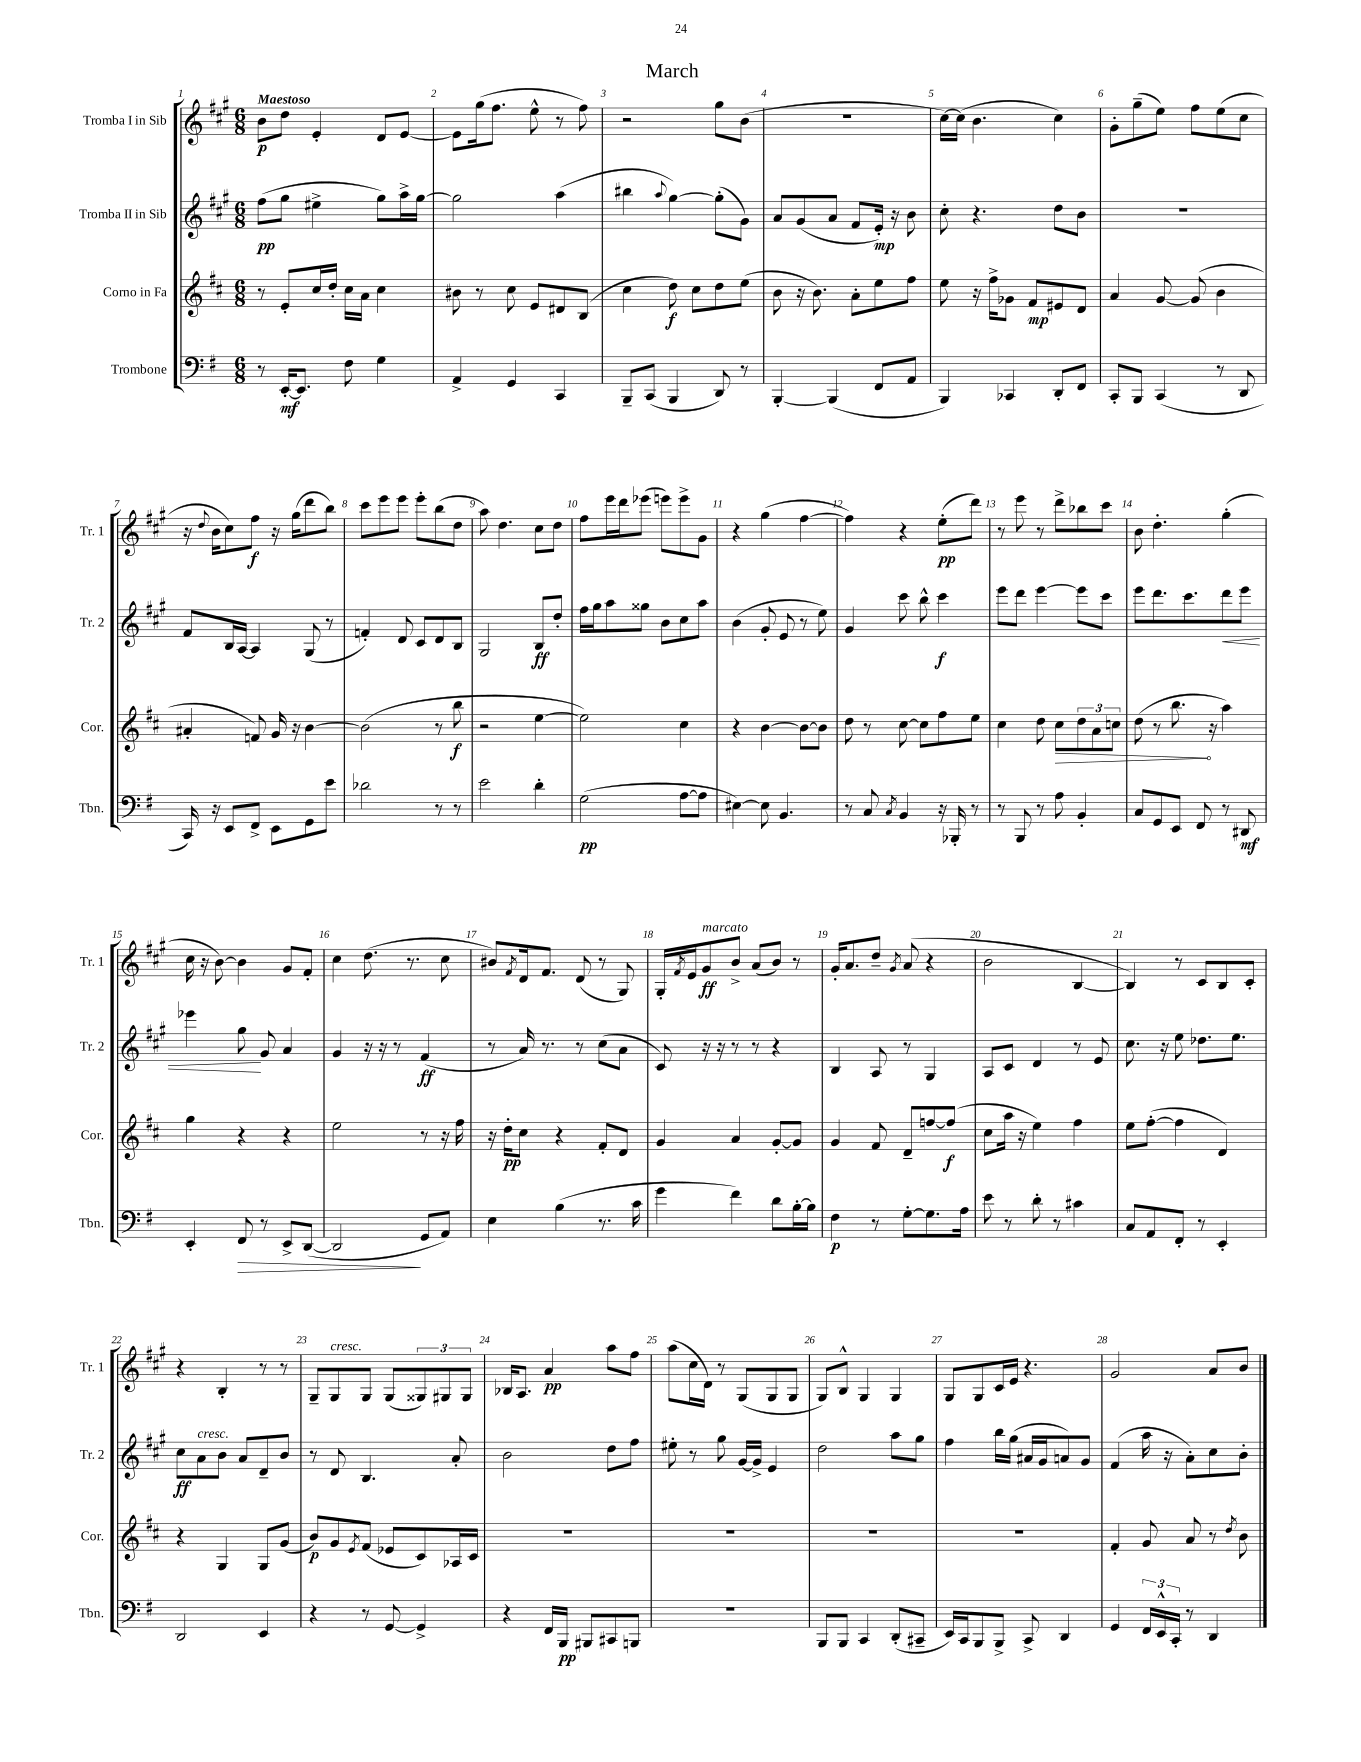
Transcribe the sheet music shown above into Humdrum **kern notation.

**kern	**kern	**kern	**kern
*staff4	*staff3	*staff2	*staff1
*clefF4	*clefG2	*clefG2	*clefG2
*k[f#]	*k[f#c#]	*k[f#c#g#]	*k[f#c#g#]
*M6/8	*M6/8	*M6/8	*M6/8
8r	8r	(8ff#	8b
[16EE'	8e'	8gg#	8dd
8.EE]	.	.	.
.	16cc#	4ee#^	4e'
.	16dd'	.	.
8F#	16cc#	.	.
.	16a	.	.
4G	4cc#	8gg#)	8d
.	.	16aa^	[8e
.	.	[16gg#	.
=	=	=	=
4AA^	8b#	2gg#]	8e]
.	8r	.	(16gg#
.	.	.	8.ff#
4GG	8cc#	.	.
.	8e	.	8ee^^
4CC	8d#	(4aa	8r
.	(8B	.	8ff#)
=	=	=	=
8BBB~	4cc#	4bb#	2r
(8CC	.	.	.
.	.	8qqaa	.
4BBB	8dd)	[4gg#)	.
.	8cc#	.	.
8DD)	8dd	(8gg#']	8gg#
8r	(8ee	8g#)	(8b
=	=	=	=
[4BBB'	8b	8a	2.r
.	16r	(8g#	.
.	8.b)	.	.
(4BBB]	.	8a	.
.	8a'	8f#	.
8FF#	8ee	16e')	.
.	.	16r	.
8AA	8ff#	8b	.
=	=	=	=
4BBB)	8ee	8cc#'	[16cc#)
.	.	.	(16cc#]
.	16r	4.r	4.b
.	16ff#^	.	.
4CC-	8g-	.	.
.	8f#	.	.
8DD'	8e#	8dd	4cc#)
8FF#	8d	8b	.
=	=	=	=
8CC'	4a	2.r	8g#'
8BBB	.	.	(8gg#~
(4CC	[8g	.	8ee)
.	(8g]	.	8ff#
8r	4b	.	(8ee
8DD	.	.	8cc#
=	=	=	=
16CC)	4a#'	8f#	16r
.	.	.	8qqdd
16r	.	.	16b
8EE	.	16B	8cc#)
.	.	[16A	.
8FF#^	8f)	4A]	8ff#
8EE	16g	.	16r
.	16r	.	(16gg#
8GG	[4b	(8G#	8ddd
8e	.	8r	8bb)
=	=	=	=
2d-	(2b]	4f')	8ccc#
.	.	.	8eee
.	.	8d	8eee
.	.	8c#	8eee'
8r	8r	8d	(8bb
8r	8bb	8B	8dd
=	=	=	=
2e	2r	2G#	8aa)
.	.	.	4.dd
4d'	[4ee	8B	8cc#
.	.	8dd'	8dd
=	=	=	=
(2G	2ee])	16ff#	8ff#
.	.	16gg#	.
.	.	8aa	16eee
.	.	.	16ddd
.	.	8gg##	(8eee-
.	.	8b	8eee)
[8A	4cc#	8cc#	8eee^
8A]	.	8aa	8g#
=	=	=	=
[4E#)	4r	(4b	4r
8E#]	[4b	8g#'	(4gg#
4.BB	.	8e	.
.	8b_	8r	[4ff#
.	8b]	8ee)	.
=	=	=	=
8r	8dd	4g#	4ff#])
8C	8r	.	.
8qC	.	.	.
4BB	[8cc#	8ccc#	4r
.	8cc#]	8bb^^	.
16r	8ff#	4ccc#	(8ee'
16BBB-'	.	.	.
8r	8ee	.	8ddd)
=	=	=	=
8r	4cc#	8eee	8r
8BBB	.	8ddd	8eee
8r	8dd	[4eee	8r
8A	8cc#	.	8ddd^
4BB'	12dd	8eee]	8bb-
.	12a	.	.
.	.	8ccc#	8ccc#
.	12cc	.	.
=	=	=	=
8C	(8dd	8eee	8b
8GG	8r	8.ddd	4.dd'
8EE	8.bb	.	.
.	.	8.ccc#	.
8FF#	.	.	.
.	16r	.	.
8r	4aa)	8ddd	(4gg#'
8DD#	.	8eee	.
=	=	=	=
4EE'	4gg	4eee-	16cc#
.	.	.	16r
.	.	.	[8b)
8FF#	4r	8gg#	4b]
8r	.	8g#	.
8EE^	4r	4a	8g#
([8DD	.	.	8f#'
=	=	=	=
2DD]	2ee	4g#	4cc#
.	.	16r	(8.dd
.	.	16r	.
.	.	8r	.
.	.	.	8.r
8GG	8r	(4f#	.
8AA)	16r	.	8cc#
.	16ff#	.	.
=	=	=	=
4E	16r	8r	8b#)
.	16dd'	.	.
.	.	.	8qf#
.	8cc#	16a)	16d
.	.	8.r	8.f#
(4B	4r	.	.
.	.	8r	(8d
8.r	8f#'	(8cc#	8r
.	8d	8a	8G#)
16c	.	.	.
=	=	=	=
4g	4g	8c#)	16G#'
.	.	.	8qf#
.	.	.	16e
.	.	16r	8g#
.	.	16r	.
4f#)	4a	8r	8b^
.	.	8r	(8a
8d	[8g'	4r	8b)
[16B'	8g]	.	8r
16B]	.	.	.
=	=	=	=
4F#	4g	4B	16g#'
.	.	.	8.a
8r	8f#	8A	8dd~
.	.	.	8qg#
[8G'	8d~	8r	(8a
8.G]	[8ff	4G#	4r
.	(8ff]	.	.
16A	.	.	.
=	=	=	=
8e	8cc#	8A	2b
8r	16aa	8c#	.
.	16r	.	.
8d'	4ee)	4d	.
8r	.	.	.
4c#	4ff#	8r	[4B
.	.	8e	.
=	=	=	=
8C	8ee	8.cc#	4B])
8AA	([8ff#'	.	.
.	.	16r	.
8FF#'	4ff#]	8ee	8r
8r	.	8.dd-	8c#
4EE'	4d)	.	8B
.	.	8.ee	.
.	.	.	8c#'
=	=	=	=
2DD	4r	8cc#	4r
.	.	8a	.
.	4G	8b	4B'
.	.	8a	.
4EE	8G	8d~	8r
.	(8g	8b	8r
=	=	=	=
4r	8b)	8r	8G#~
.	8g	8d	8G#
.	8qe	.	.
8r	(8f#	4.B	8G#
[8GG	8e-	.	(8G#
4GG^]	8c#)	.	12G##)
.	.	.	12G#
.	16A-	8a'	.
.	.	.	12G#
.	16c#	.	.
=	=	=	=
4r	2.r	2b	16B-
.	.	.	8.A
16FF#	.	.	4a
16BBB	.	.	.
8BBB#	.	.	.
8CC#	.	8dd	8aa
8BBB	.	8ff#	8ff#
=	=	=	=
2.r	2.r	8ee#'	(8aa
.	.	8r	16cc#
.	.	.	16d)
.	.	8gg#	8r
.	.	[16g#	(8G#
.	.	16g#^]	.
.	.	4e	8G#
.	.	.	8G#
=	=	=	=
8BBB	2.r	2dd	8G#)
8BBB	.	.	8B^^
4CC	.	.	4G#
(8DD'	.	8aa	4G#
8CC#~	.	8gg#	.
=	=	=	=
16EE)	2.r	4ff#	8G#
16CC	.	.	.
8BBB	.	.	8G#
8BBB^	.	16bb	16c#
.	.	(16gg#	16e
8CC^	.	16a#	4.r
.	.	16g#	.
4DD	.	8a)	.
.	.	8g#	.
=	=	=	=
4GG	4f#'	(4f#	2g#
24FF#	8g	16aa	.
24EE^^	.	.	.
.	.	16r	.
24CC'	.	.	.
8r	8a	8a')	.
4DD	8r	8cc#	8a
.	8qdd	.	.
.	8b	8b'	8b
==	==	==	==
*-	*-	*-	*-
